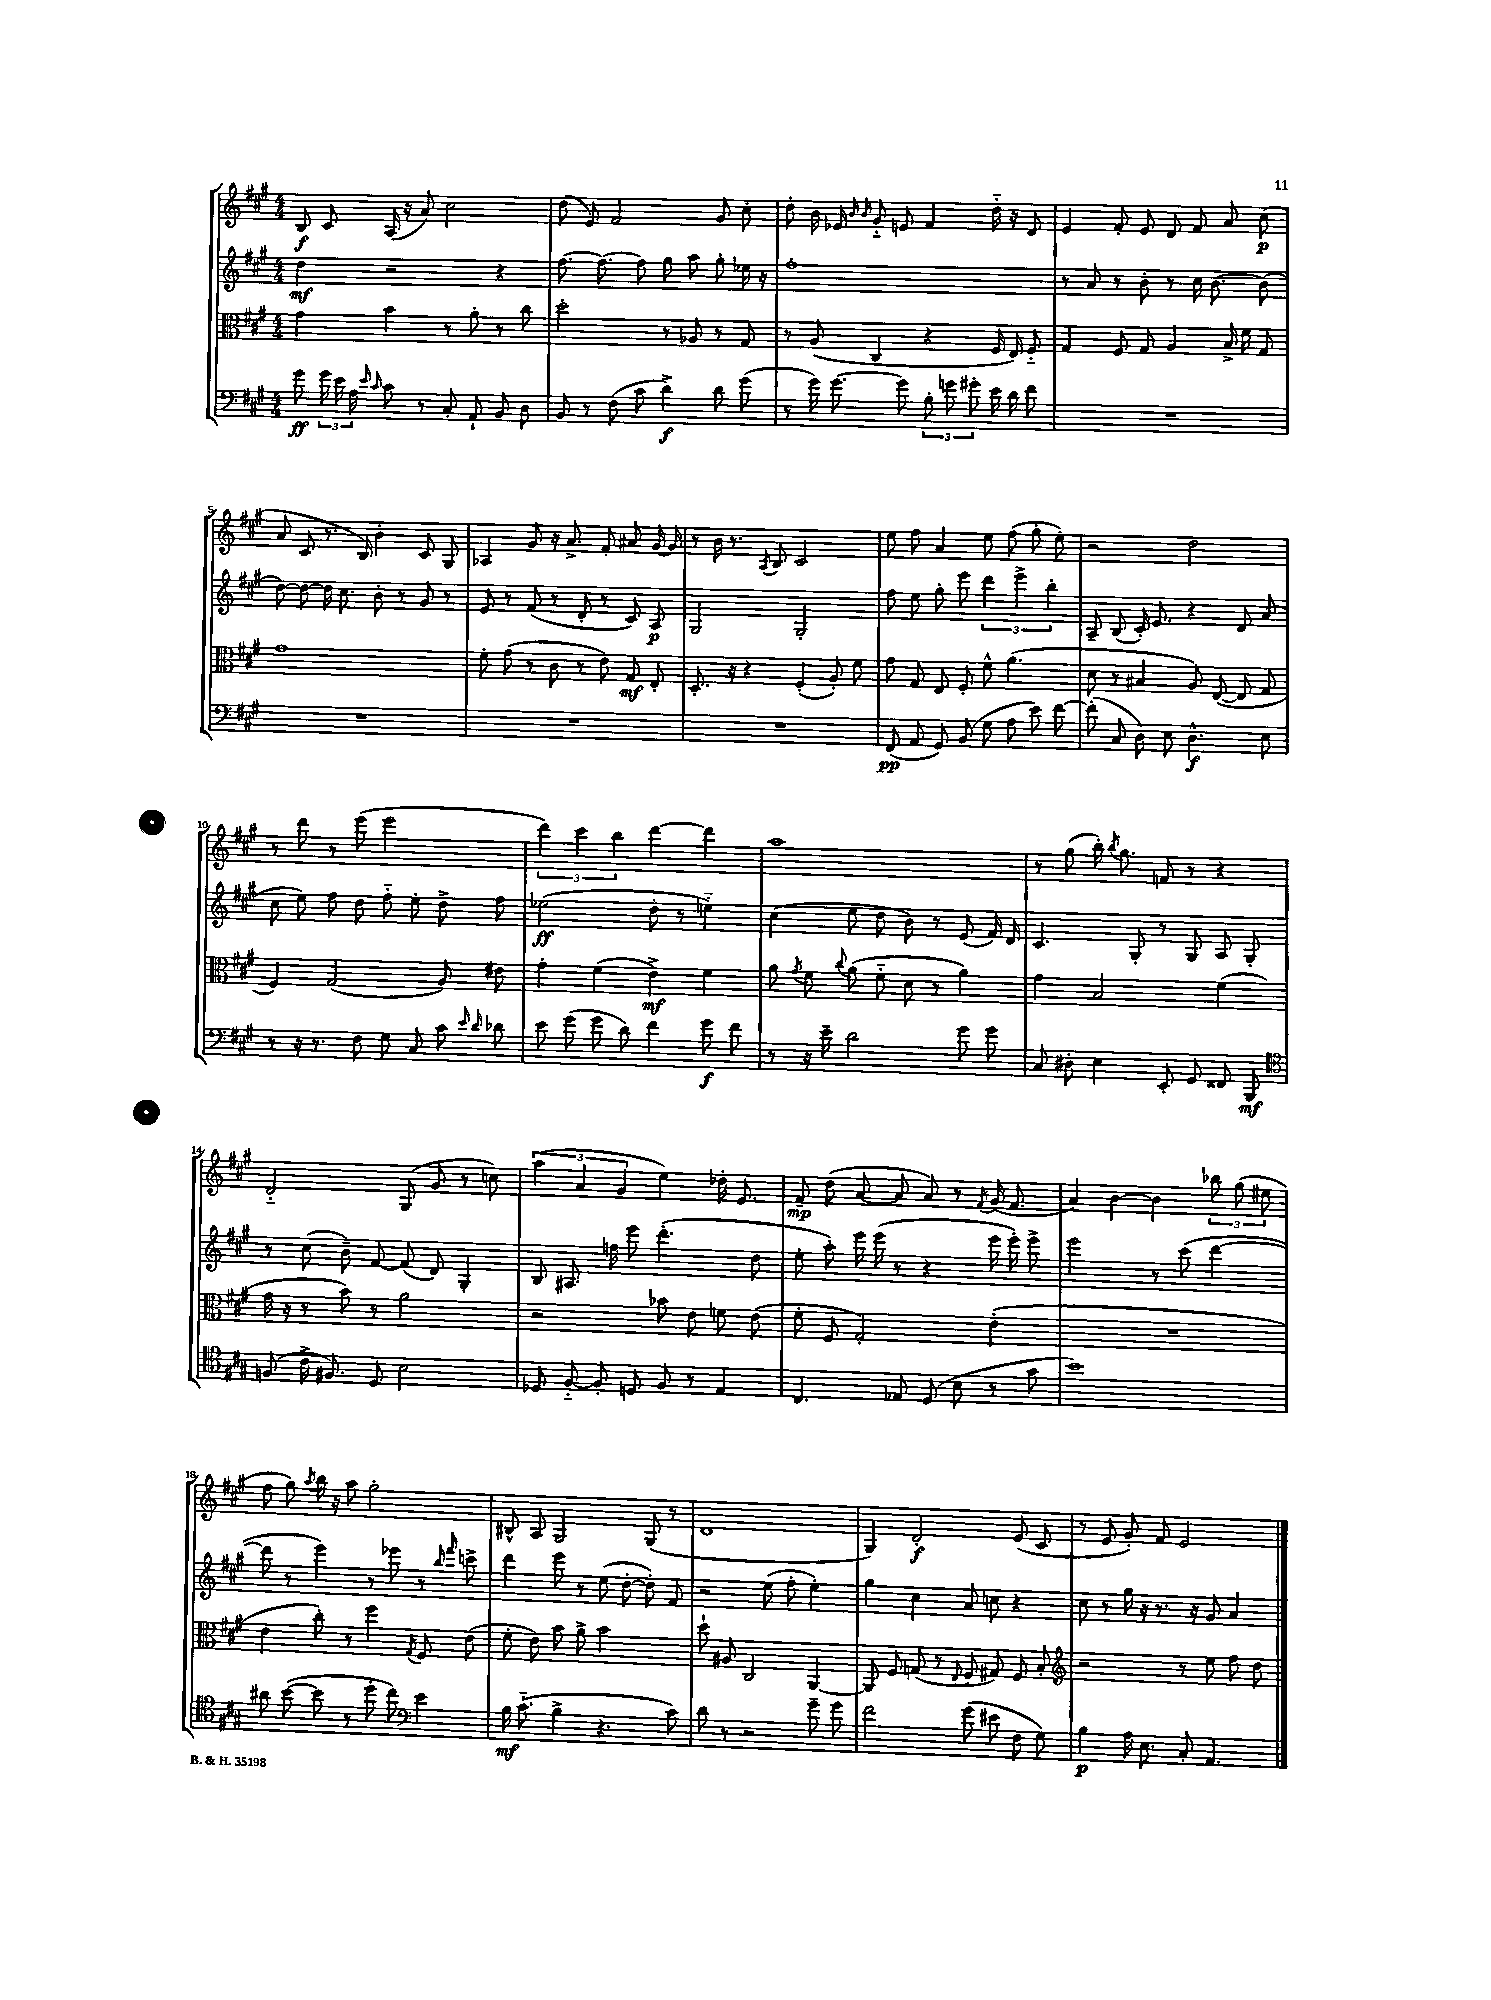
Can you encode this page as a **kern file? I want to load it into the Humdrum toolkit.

**kern	**dynam	**kern	**dynam	**kern	**dynam	**kern	**dynam
*part4	*part4	*part3	*part3	*part2	*part2	*part1	*part1
*staff4	*staff4	*staff3	*staff3	*staff2	*staff2	*staff1	*staff1
*clefF4	*	*clefC3	*	*clefG2	*	*clefG2	*
*k[f#c#g#]	*	*k[f#c#g#]	*	*k[f#c#g#]	*	*k[f#c#g#]	*
*M4/4	*	*M4/4	*	*M4/4	*	*M4/4	*
=1	=1	=1	=1	=1	=1	=1	=1
8g#\	ff	4g#\	.	4dd\	mf	8B/	f
24g#\	.	.	.	.	.	8c#/	.
24e\	.	.	.	.	.	.	.
24A\	.	.	.	.	.	.	.
16qqe/	.	.	.	.	.	.	.
16qqc#/	.	.	.	.	.	.	.
8c#\	.	4b\	.	2r	.	(16A/	.
.	.	.	.	.	.	16r	.
8r	.	.	.	.	.	8a/)	.
8C#'/	.	8r	.	.	.	2cc#\	.
8AA`/	.	8a'\	.	.	.	.	.
8BB/	.	8r	.	4r	.	.	.
8D\	.	8cc#\	.	.	.	.	.
=2	=2	=2	=2	=2	=2	=2	=2
8BB/	.	2dd'\	.	[8.ff#\	.	(8dd\	.
8r	.	.	.	.	.	8e/)	.
.	.	.	.	8.ff#\_	.	.	.
(8F#\	.	.	.	.	.	2f#/	.
8c#\	.	.	.	8ff#\]	.	.	.
4d^\)	f	8r	.	8gg#\	.	.	.
.	.	8A-X/	.	8aa\	.	.	.
8d\	.	8r	.	8gg#'\	.	8g#/	.
(8g#\	.	8G#/	.	16ee-X\	.	8cc#'\	.
.	.	.	.	16r	.	.	.
=3	=3	=3	=3	=3	=3	=3	=3
8r	.	8r	.	1ff#'	.	8dd'\	.
16g#\)	.	(8A/	.	.	.	16b\	.
[8.g#\	.	.	.	.	.	16e-X/	.
.	.	.	.	.	.	16qqb/	.
.	.	.	.	.	.	16qqb/	.
.	.	4C#/	.	.	.	8g#/	.
8g#\]	.	.	.	.	.	8en/	.
12B'\	.	4r	.	.	.	4f#/	.
12gn\	.	.	.	.	.	.	.
12g#X'\	.	.	.	.	.	.	.
16e\	.	16F#/	.	.	.	16dd\	.
16d\	.	16E/)	.	.	.	16r	.
8f#\	.	8F#/	.	.	.	8d/	.
=4	=4	=4	=4	=4	=4	=4	=4
1r	.	4G#/	.	8r	.	4e/	.
.	.	.	.	8a/	.	.	.
.	.	8F#/	.	8r	.	8f#'/	.
.	.	8G#/	.	8b'\	.	8e/	.
.	.	4A/	.	8r	.	8d/	.
.	.	.	.	16cc#\	.	8f#/	.
.	.	.	.	[8.b\	.	.	.
.	.	16B^/	.	.	.	8a/	.
.	.	16f#\	.	.	.	.	.
.	.	8G#/	.	(8b\]	.	(8cc#\	p
!!LO:LB:g=z
=5	=5	=5	=5	=5	=5	=5	=5
1r	.	1g#	.	[8dd\)	.	8a/	.
.	.	.	.	8dd\_	.	8c#/	.
.	.	.	.	16dd\]	.	8.r	.
.	.	.	.	8.cc#\	.	.	.
.	.	.	.	.	.	16B/)	.
.	.	.	.	8b'\	.	4b'\	.
.	.	.	.	8r	.	.	.
.	.	.	.	8g#/	.	8c#/	.
.	.	.	.	8r	.	8G#/	.
=6	=6	=6	=6	=6	=6	=6	=6
1r	.	8f#'\	.	8e/	.	4A-X/	.
.	.	(8g#\	.	8r	.	.	.
.	.	8r	.	(8f#/	.	8g#/	.
.	.	8c#\	.	8r	.	16r	.
.	.	.	.	.	.	8.a^/	.
.	.	8r	.	8d'/	.	.	.
.	.	8e\)	.	8r	.	8f#'/	.
.	.	8G#/	mf	8c#/)	.	8a#X/	.
.	.	8E'/	.	8A/	p	[16g#/	.
.	.	.	.	.	.	16g#/]	.
=7	=7	=7	=7	=7	=7	=7	=7
1r	.	8.D'/	.	2G#/	.	8r	.
.	.	.	.	.	.	16b\	.
.	.	16r	.	.	.	8.r	.
.	.	4r	.	.	.	.	.
.	.	.	.	.	.	8qA/	.
.	.	.	.	.	.	8B/	.
.	.	(4F#'/	.	2G#'/	.	2c#/	.
.	.	8A'/)	.	.	.	.	.
.	.	8f#\	.	.	.	.	.
=8	=8	=8	=8	=8	=8	=8	=8
(8FF#/	pp	8g#\	.	8ff#\	.	8ee\	.
8AA/	.	8G#/	.	8ee\	.	8ff#\	.
8GG#/)	.	8E/	.	8gg#'\	.	4a/	.
(8BB/	.	8F#'/	.	8eee\	.	.	.
8G#\	.	8f#^^\	.	6ddd\	.	8ee\	.
8A\	.	(4.a\	.	.	.	(8ff#\	.
.	.	.	.	6eee^\	.	.	.
8e\)	.	.	.	.	.	8gg#'\	.
.	.	.	.	6bb'\	.	.	.
[8f#\	.	.	.	.	.	8ee'\)	.
=9	=9	=9	=9	=9	=9	=9	=9
(8f#'\]	.	8d\	.	8A~/	.	2r	.
8C#/	.	8r	.	(8B/	.	.	.
8D\)	.	4B#X/	.	16c#'/)	.	.	.
.	.	.	.	8.e/	.	.	.
8E\	.	.	.	.	.	.	.
4.D^^\	f	8A/)	.	4r	.	2dd\	.
.	.	([8E/	.	.	.	.	.
.	.	8E/]	.	8d/	.	.	.
8E\	.	8G#/	.	(8a/	.	.	.
!!LO:LB:g=z
=10	=10	=10	=10	=10	=10	=10	=10
8r	.	4F#/)	.	8cc#\	.	8r	.
16r	.	.	.	8ee\)	.	8ddd\	.
8.r	.	.	.	.	.	.	.
.	.	(2G#/	.	8ff#\	.	8r	.
8F#\	.	.	.	8dd\	.	(8eee\	.
8G#\	.	.	.	8ff#\	.	2eee\	.
8C#/	.	.	.	8ee'\	.	.	.
8c#\	.	8A/)	.	8dd^\	.	.	.
16qqe/	.	.	.	.	.	.	.
16qqd/	.	.	.	.	.	.	.
8d-X\	.	8e#X\	.	8ff#\	.	.	.
=11	=11	=11	=11	=11	=11	=11	=11
8e\	.	4g#'\	.	(2ee-X\	ff	6ddd\)	.
(8g#\	.	.	.	.	.	.	.
.	.	.	.	.	.	6ccc#\	.
8g#\	.	(4f#\	.	.	.	.	.
.	.	.	.	.	.	6bb\	.
8d\)	.	.	.	.	.	.	.
4f#\	.	4e^\)	mf	8dd'\	.	[4ddd\	.
.	.	.	.	8r	.	.	.
8g#\	f	4f#\	.	4een\)	.	4ddd\]	.
8f#\	.	.	.	.	.	.	.
=12	=12	=12	=12	=12	=12	=12	=12
8r	.	8a\	.	(4cc#\	.	1aa	.
.	.	8qg#/	.	.	.	.	.
16r	.	8f#\	.	.	.	.	.
16e~\	.	.	.	.	.	.	.
.	.	8qqcc#/	.	.	.	.	.
2d\	.	(8a\	.	8ee\	.	.	.
.	.	8f#\	.	8dd\	.	.	.
.	.	8d\	.	8b\)	.	.	.
.	.	8r	.	8r	.	.	.
8g#\	.	4a\)	.	(8e/	.	.	.
8g#\	.	.	.	16f#/)	.	.	.
.	.	.	.	16d/	.	.	.
=13	=13	=13	=13	=13	=13	=13	=13
8C#/	.	4g#\	.	4.c#/	.	8r	.
8D#X'\	.	.	.	.	.	(8gg#\	.
4E\	.	2B/	.	.	.	16bb'\)	.
.	.	.	.	.	.	8qbb/	.
.	.	.	.	.	.	8.gg#\	.
.	.	.	.	8G#'/	.	.	.
8EE'/	.	.	.	8r	.	8fn/	.
8GG#/	.	.	.	8G#/	.	8r	.
8FF##X/	.	(4f#\	.	8A/	.	4r	.
8BBB/	mf	.	.	8G#'/	.	.	.
!!LO:LB:g=z
=14	=14	=14	=14	=14	=14	=14	=14
*clefC4	*	*	*	*	*	*	*
(8Fn/	.	16g#\	.	8r	.	2d/	.
.	.	16r	.	.	.	.	.
16c#^\	.	8r	.	(8cc#\	.	.	.
8.F#X/)	.	.	.	.	.	.	.
.	.	8b\)	.	8b~\)	.	.	.
8D/	.	8r	.	[8f#/	.	.	.
2B\	.	2a\	.	(8f#/]	.	(8G#/	.
.	.	.	.	8d/)	.	8g#/	.
.	.	.	.	4G#'/	.	8r	.
.	.	.	.	.	.	8ccn\)	.
=15	=15	=15	=15	=15	=15	=15	=15
8D-X/	.	2r	.	8B/	.	(6aa\	.
[8F#/	.	.	.	8.A#X/	.	.	.
.	.	.	.	.	.	6a/	.
8F#'/]	.	.	.	.	.	.	.
.	.	.	.	16ffn\	.	.	.
.	.	.	.	.	.	6g#/	.
8Dn/	.	.	.	8eee\	.	.	.
8F#/	.	8b-X\	.	(4.ddd'\	.	4ee\)	.
8r	.	8e\	.	.	.	.	.
4E/	.	8fn\	.	.	.	16dd-X'\	.
.	.	.	.	.	.	8.e/	.
.	.	(8e\	.	8dd\	.	.	.
=16	=16	=16	=16	=16	=16	=16	=16
4.C#/	.	8f#'\	.	8ee'\	.	8f#~/	mp
.	.	8F#/	.	8aa'\)	.	(8dd\	.
.	.	2G#'/)	.	16eee\	.	[8a/	.
.	.	.	.	(16eee\	.	.	.
8E-X/	.	.	.	8r	.	8a/]	.
(8D/	.	.	.	4r	.	8a/)	.
8B\	.	.	.	.	.	8r	.
.	.	.	.	.	.	8qf#/	.
8r	.	(4e'\	.	16eee\	.	(16g#/	.
.	.	.	.	16eee'\)	.	8.f#/	.
8g#\	.	.	.	8eee^\	.	.	.
=17	=17	=17	=17	=17	=17	=17	=17
1b)	.	1r	.	2eee\	.	4a/)	.
.	.	.	.	.	.	[4b\	.
.	.	.	.	8r	.	4b\]	.
.	.	.	.	(8ccc#\	.	.	.
.	.	.	.	[4ddd\	.	12bb-X\	.
.	.	.	.	.	.	(12gg#\	.
.	.	.	.	.	.	12ee#X\	.
!!LO:LB:g=z
=18	=18	=18	=18	=18	=18	=18	=18
8a#X\	.	4e\	.	8ddd\]	.	8ff#\	.
([8b\	.	.	.	8r	.	8gg#\)	.
.	.	.	.	.	.	8qaa/	.
8b\]	.	8cc#'\)	.	4eee\)	.	16bb\	.
.	.	.	.	.	.	16r	.
8r	.	8r	.	.	.	8aa\	.
8dd'\	.	4ff#\	.	8r	.	2gg#'\	.
8cc#\)	.	.	.	8eee-X\	.	.	.
*clefF4	*	*	*	*	*	*	*
.	.	8qG#/	.	.	.	.	.
4e\	.	8F#/	.	8r	.	.	.
.	.	.	.	16qqbb/	.	.	.
.	.	.	.	16qqfff#/	.	.	.
.	.	(8e\	.	8cccn^\	.	.	.
=19	=19	=19	=19	=19	=19	=19	=19
16B\	mf	8f#'\	.	4ddd\	.	8B#X^^/	.
(8.c#\	.	.	.	.	.	.	.
.	.	8e\)	.	.	.	8A/	.
4B^\	.	8b\	.	8eee\	.	2G#/	.
.	.	8a^\	.	8r	.	.	.
4.r	.	2b\	.	(8ee\	.	.	.
.	.	.	.	[8dd'\	.	.	.
.	.	.	.	8dd'\])	.	(8G#/	.
8c#\)	.	.	.	8f#/	.	8r	.
=20	=20	=20	=20	=20	=20	=20	=20
8d\	.	8dd`\	.	2r	.	1d	.
8r	.	8A#X/	.	.	.	.	.
2r	.	2C#/	.	.	.	.	.
.	.	.	.	(8ee\	.	.	.
.	.	.	.	8ff#'\	.	.	.
8g#~\	.	[4AA/	.	4ee'\)	.	.	.
8g#\	.	.	.	.	.	.	.
=21	=21	=21	=21	=21	=21	=21	=21
2f#\	.	8AA/]	.	4gg#\	.	4G#/)	.
.	.	8F#/	.	.	.	.	.
.	.	(8Gn/	.	4cc#\	.	2d'/	f
.	.	8r	.	.	.	.	.
.	.	8qqE/	.	.	.	.	.
(8g#\	.	8F#/	.	8a/	.	.	.
8e#X\	.	8G#X/)	.	8ccn\	.	.	.
8F#\	.	8F#/	.	4r	.	(8e/	.
8G#\)	.	8B'/	.	.	.	8c#/	.
=22	=22	=22	=22	=22	=22	=22	=22
*	*	*clefG2	*	*	*	*	*
4B\	p	2r	.	8cc#\	.	8r	.
.	.	.	.	8r	.	8e/	.
16A\	.	.	.	16gg#\	.	8g#'/)	.
8.E\	.	.	.	16r	.	.	.
.	.	.	.	8.r	.	8f#/	.
8C#'/	.	8r	.	.	.	2e/	.
.	.	.	.	16r	.	.	.
4.AA/	.	8ee\	.	8g#/	.	.	.
.	.	8ff#\	.	4a/	.	.	.
.	.	8dd\	.	.	.	.	.
==	==	==	==	==	==	==	==
*-	*-	*-	*-	*-	*-	*-	*-
